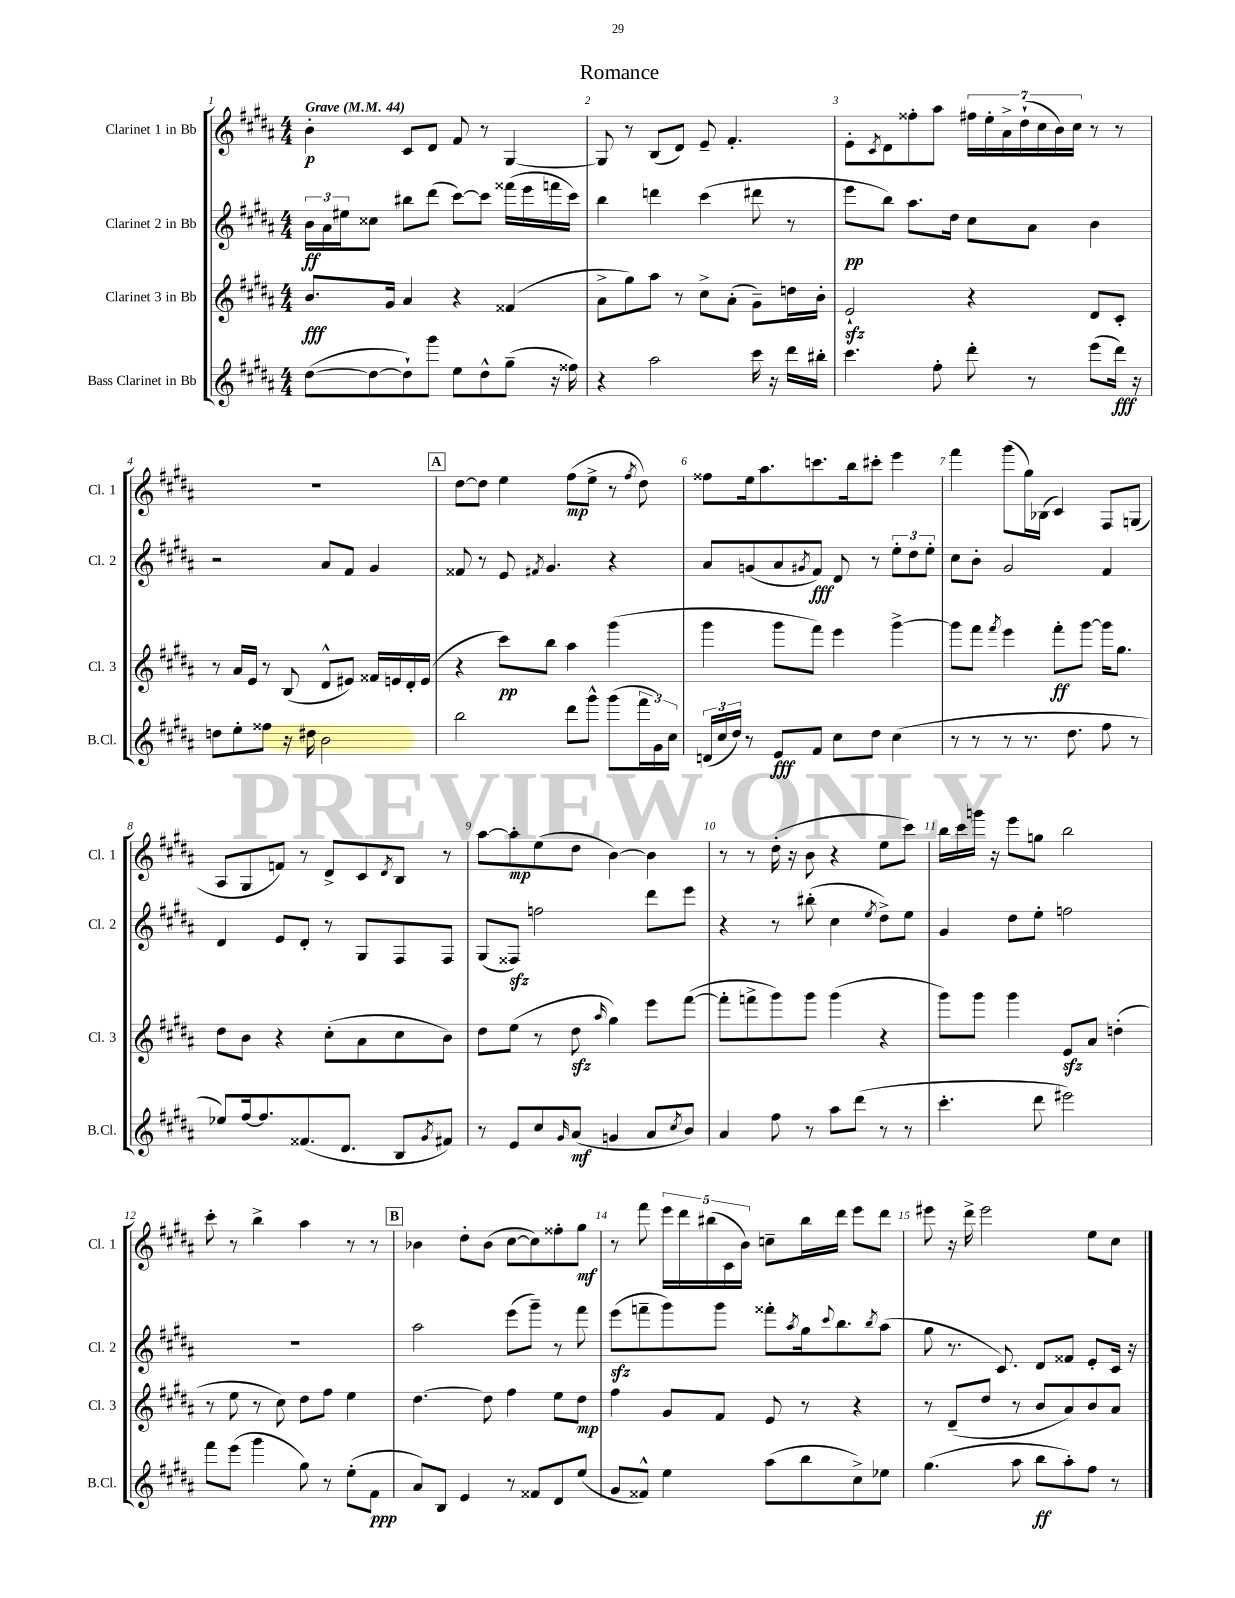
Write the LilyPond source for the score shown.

\header { title = "Romance" }
<<
\new StaffGroup <<
\new Staff = "s0" \with { instrumentName = "Clarinet 1 in Bb" shortInstrumentName = "Cl. 1" } {
    \clef treble \key b \major \numericTimeSignature \time 4/4 \tempo "Grave" 4 = 44
    b'4-.\p cis'8 dis'8 fis'8 r8 gis4~ |
    gis8 r8 b8( dis'8) e'8-- fis'4.-. |
    e'8-. \acciaccatura { cis'8 } dis'8 fisis''8-. ais''8 \tuplet 7/4 { fis''16 e''16-. ais'16-> dis''16-!( cis''16 b'16) cis''16 } r8 r8 |
    R1 |
    \mark \markup { \box "A" } dis''8~ dis''8 e''4 fis''8\mp( e''8-> r8 \acciaccatura { fis''8 } dis''8) |
    fisis''8 e''16 ais''8. c'''8. b''16 cis'''8-. e'''4 |
    fis'''4 gis'''8( gis''16) bes16( cis'4) fis8 g8( |
    ais8 gis8 f'8) r8 dis'8-> cis'8 \acciaccatura { dis'8 } b8 r8 |
    ais''8~ ais''8-.\mp e''8( dis''8 b'4~) b'4 |
    r8 r8 dis''16-.( r16 b'8 r4 e''8 cis'''8) |
    b''16 cis'''16 g'''16 r16 e'''8 g''8 b''2 |
    cis'''8-. r8 b''4-> ais''4 r8 r8 |
    \mark \markup { \box "B" } bes'4 dis''8-. bes'8( cis''8~ cis''8) fisis''8-. gis''8\mf |
    r8 fis'''8 \tuplet 5/4 { e'''16 dis'''16 bis''16( cis'16 b'16) } c''8-- bis''16 dis'''16 e'''8 dis'''8 |
    eis'''8 r16 dis'''16-> eis'''2 e''8 cis''8 \bar "|." |
}
\new Staff = "s1" \with { instrumentName = "Clarinet 2 in Bb" shortInstrumentName = "Cl. 2" } {
    \clef treble \key b \major \numericTimeSignature \time 4/4
    \tuplet 3/2 { b'16\ff ais'16 eis''16 } cisis''8 bis''8 dis'''8( cis'''8~) cis'''8 fisis'''16( e'''16 f'''16 cis'''16) |
    b''4 d'''4 cis'''4( dis'''8 r8 |
    e'''8\pp b''8) ais''8. dis''16 cis''8 ais'8 b'4 |
    r2 ais'8 fis'8 gis'4 |
    \mark \markup { \box "A" } fisis'8 r8 e'8 \acciaccatura { fis'8 } gis'4. r4 |
    ais'8 g'8( ais'8 \acciaccatura { gis'8 } fis'8\fff) dis'8 r8 \tuplet 3/2 { e''8-. dis''8 e''8-. } |
    cis''8 b'8-. gis'2 fis'4 |
    dis'4 e'8 dis'8-. r8 gis8 fis8 fis8 |
    gis8( fisis8\sfz) f''2 dis'''8 e'''8 |
    r4 r8 bis''8-.( cis''4 \acciaccatura { e''8 } dis''8->) e''8 |
    gis'4 dis''8 e''8-. f''2 |
    R1 |
    \mark \markup { \box "B" } ais''2 e'''8( gis'''8--) r8 fis'''8 |
    e'''8\sfz( f'''8-- gis'''8) gis'''8 fisis'''8-. \acciaccatura { ais''8 } gis''16 \appoggiatura { cis'''8 } b''8. \acciaccatura { b''8 } ais''8( |
    gis''8 r8. cis'8.) dis'8 fisis'8 e'8-. cis'16 r16 \bar "|." |
}
\new Staff = "s2" \with { instrumentName = "Clarinet 3 in Bb" shortInstrumentName = "Cl. 3" } {
    \clef treble \key b \major \numericTimeSignature \time 4/4
    b'8.\fff gis'16 ais'4 r4 fisis'4( |
    ais'8-> gis''8) ais''8 r8 cis''8-> ais'8-.( gis'8--) d''16 b'16-. |
    e'2-!\sfz r4 dis'8 cis'8-. |
    r8 ais'16 e'16 r8 b8( dis'8-^ eis'8) fisis'16 e'16 dis'16-. e'16( |
    \mark \markup { \box "A" } r4 cis'''8\pp) b''8 ais''4 gis'''4( |
    gis'''4 gis'''8 fis'''8) e'''4 gis'''4~-> |
    gis'''8 fis'''8 \acciaccatura { fis'''8 } e'''4 fis'''8-.\ff gis'''8~ gis'''16 gis''8. |
    dis''8 b'8 r4 cis''8-.( ais'8 cis''8 b'8) |
    dis''8 e''8( r8 dis''8\sfz \grace { ais''16 } gis''4) e'''8 fis'''8~( |
    fis'''8-. f'''8-> gis'''8) gis'''8 gis'''4( r4 |
    gis'''8) gis'''8 gis'''4 e'8\sfz ais'8 d''4-.( |
    r8 e''8 r8 cis''8) dis''8 fis''8 e''4 |
    \mark \markup { \box "B" } dis''4.~ dis''8 fis''4 e''8 dis''8\mp |
    fis''4 gis'8 fis'8 e'8 r8 r4 |
    r8 dis'8--( dis''8 r8 b'8 ais'8) b'8 ais'8 \bar "|." |
}
\new Staff = "s3" \with { instrumentName = "Bass Clarinet in Bb" shortInstrumentName = "B.Cl." } {
    \clef treble \key b \major \numericTimeSignature \time 4/4
    dis''8~( dis''8~ dis''8-!) gis'''8 e''8 dis''8-^ gis''8--( r16 fisis''16) |
    r4 ais''2 cis'''16 r16 dis'''16 bis''16-. |
    cis'''4. fis''8-. dis'''8-. r8 e'''8( dis'''16\fff) r16 |
    d''8 e''8-. fisis''8 r16 dis''16 b'2 |
    \mark \markup { \box "A" } b''2 dis'''8 gis'''8-^ gis'''8( \tuplet 3/2 { fis'''16 gis'16) cis''16 } |
    \tuplet 3/2 { d'16( cis''16 dis''16) } r8 e'8\fff fis'8 cis''8 dis''8 cis''4( |
    r8 r8 r8 r8. dis''8. fis''8 r8 |
    ees''8) fis''16~ fis''8. fisis'8.( dis'8. b8 \acciaccatura { gis'8 } fis'8) |
    r8 e'8 cis''8 \grace { gis'16 } ais'8\mf( g'4 ais'8 \acciaccatura { cis''8 } b'8) |
    ais'4 fis''8 r8 ais''8 dis'''8( r8 r8 |
    cis'''4.-. dis'''8 eis'''2) |
    fis'''8 e'''8( gis'''4 gis''8) r8 e''8-.( fis'8\ppp |
    \mark \markup { \box "B" } ais'8) b8 e'4 r8 fisis'8 dis'8 e''8( |
    gis'8 fisis'8-^) e''4 ais''8( b''8 cis''8->) ees''8 |
    gis''4.( ais''8 b''8\ff ais''8-.) fis''8 r8 \bar "|." |
}
>>
>>
\layout { \context { \Score \override BarNumber.break-visibility = ##(#f #t #t) barNumberVisibility = #all-bar-numbers-visible } }
